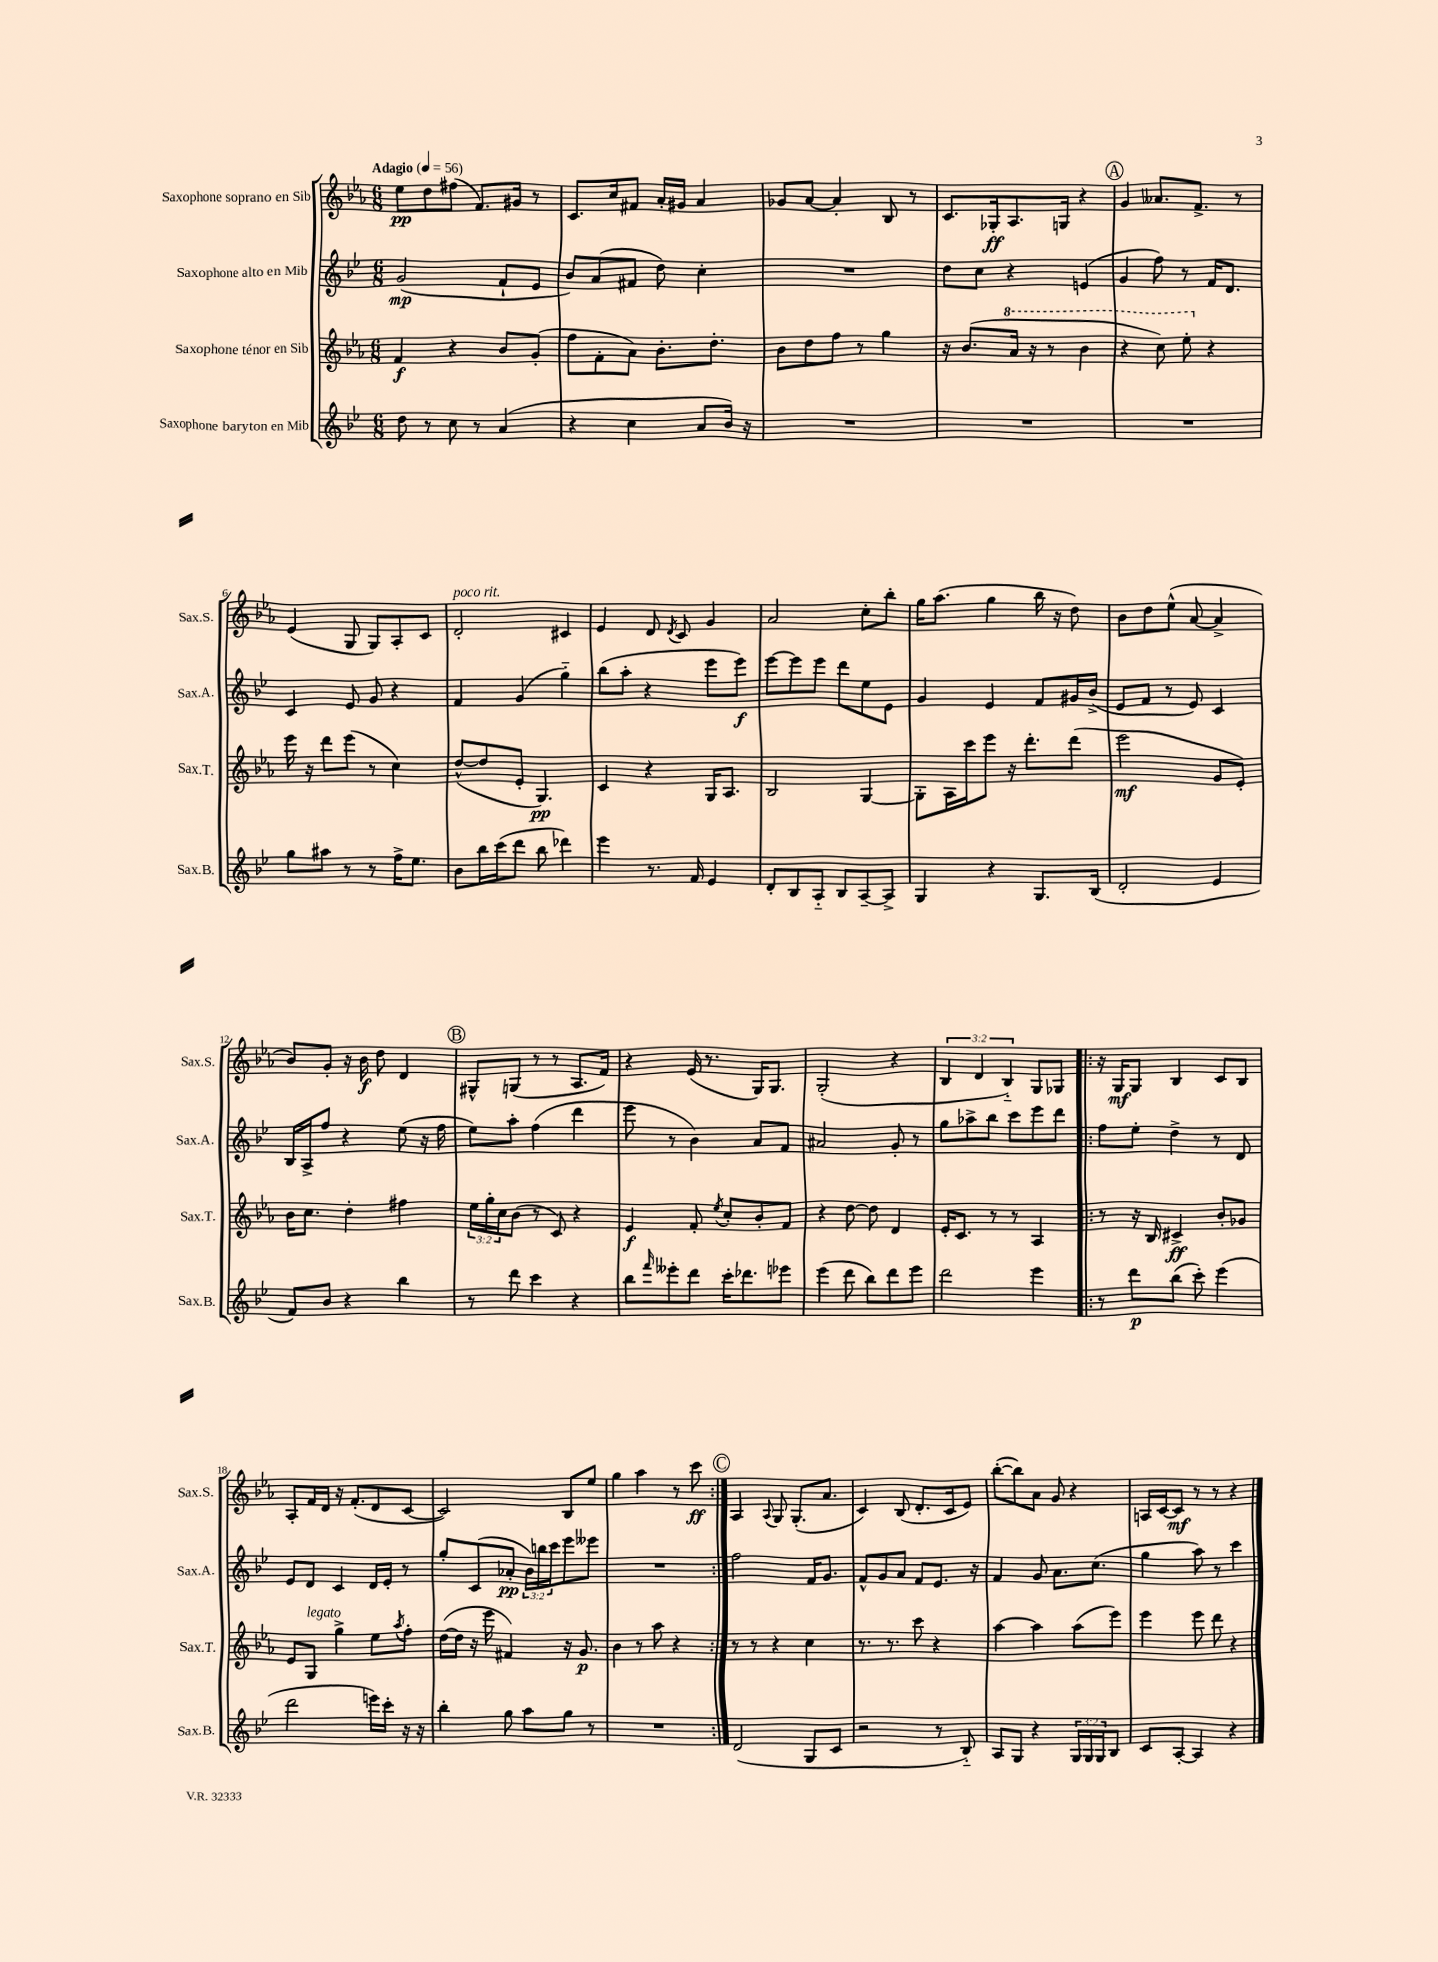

**kern	**dynam	**kern	**dynam	**kern	**dynam	**kern	**dynam
*part4	*part4	*part3	*part3	*part2	*part2	*part1	*part1
*staff4	*staff4	*staff3	*staff3	*staff2	*staff2	*staff1	*staff1
*I"Saxophone baryton en Mib	*	*I"Saxophone ténor en Sib	*	*I"Saxophone alto en Mib	*	*I"Saxophone soprano en Sib	*
*I'Sax.B.	*	*I'Sax.T.	*	*I'Sax.A.	*	*I'Sax.S.	*
*clefG2	*	*clefG2	*	*clefG2	*	*clefG2	*
*k[b-e-]	*	*k[b-e-a-]	*	*k[b-e-]	*	*k[b-e-a-]	*
*M6/8	*	*M6/8	*	*M6/8	*	*M6/8	*
*MM56	*	*MM56	*	*MM56	*	*MM56	*
=1	=1	=1	=1	=1	=1	=1	=1
!	!	!	!	!	!	!LO:TX:a:B:t=Adagio	!
8dd\	.	4f/	f	(2g/	mp	8ee-\L	pp
8r	.	.	.	.	.	8dd\	.
8cc\	.	4r	.	.	.	(8ff#X\J	.
8r	.	.	.	.	.	8.f/L)	.
(4a/	.	8b-/L	.	8f`/L	.	.	.
.	.	.	.	.	.	16g#X/Jk	.
.	.	(8g'/J	.	8e-/J	.	8r	.
=2	=2	=2	=2	=2	=2	=2	=2
4r	.	8ff\L	.	8b-/L)	.	8.c/L	.
.	.	8f'\	.	(8a/	.	.	.
.	.	.	.	.	.	16cc/k	.
4cc\	.	8a-\J)	.	8f#X/J	.	8f#X/J	.
.	.	8.b-'\L	.	8dd\)	.	16a-'/LL	.
.	.	.	.	.	.	16g#X/JJ	.
8a/L	.	.	.	4cc'\	.	4a-/	.
.	.	8.dd'\J	.	.	.	.	.
16b-/Jk)	.	.	.	.	.	.	.
16r	.	.	.	.	.	.	.
=3	=3	=3	=3	=3	=3	=3	=3
2.r	.	8b-\L	.	2.r	.	8g-X/L	.
.	.	8dd\	.	.	.	[8a-/J	.
.	.	8ff\J	.	.	.	4a-'/]	.
.	.	8r	.	.	.	.	.
.	.	4gg\	.	.	.	8B-/	.
.	.	.	.	.	.	8r	.
=4	=4	=4	=4	=4	=4	=4	=4
2.r	.	16r	.	8dd\L	.	8.c/L	.
.	.	(8.b-/L	.	.	.	.	.
.	.	.	.	8cc\J	.	.	.
.	.	.	.	.	.	16G-X'/k	ff
*	*	*8va	*	*	*	*	*
.	.	16aa-/Jk	.	4r	.	8.A-/	.
.	.	16r	.	.	.	.	.
.	.	8r	.	.	.	.	.
.	.	.	.	.	.	16Gn/Jk	.
.	.	4bb-\	.	(4en/	.	4r	.
!!LO:REH:place=s1:t=A
=5	=5	=5	=5	=5	=5	=5	=5
2.r	.	4r	.	4g/	.	4g/	.
.	.	8ccc\)	.	8ff\)	.	8.a--X/L	.
.	.	8eee-'\	.	8r	.	.	.
.	.	.	.	.	.	8.f^/J	.
*	*	*X8va	*	*	*	*	*
.	.	4r	.	16f/KL	.	.	.
.	.	.	.	8.d/J	.	.	.
.	.	.	.	.	.	8r	.
!!LO:LB:g=z
=6	=6	=6	=6	=6	=6	=6	=6
8gg\L	.	16eee-\	.	4c/	.	(4e-/	.
.	.	16r	.	.	.	.	.
8aa#X\J	.	8ddd\L	.	.	.	.	.
8r	.	(8eee-\J	.	8e-/	.	8G/	.
8r	.	8r	.	8g/	.	8G/L)	.
16ff^\KL	.	4cc\)	.	4r	.	8A-'/	.
8.ee-\J	.	.	.	.	.	.	.
.	.	.	.	.	.	8c/J	.
=7	=7	=7	=7	=7	=7	=7	=7
!	!	!	!	!	!	!LO:TX:a:i:t=poco rit.	!
8b-\L	.	([8dd^^/L	.	4f/	.	2d'/	.
16bb-\L	.	8dd/]	.	.	.	.	.
(16ccc\J	.	.	.	.	.	.	.
8ddd\J	.	8e-'/J	.	(4g/	.	.	.
8bb-\	.	4.G/)	pp	.	.	.	.
4ddd-X\)	.	.	.	4gg\)	.	4c#X/	.
=8	=8	=8	=8	=8	=8	=8	=8
4eee-\	.	4c/	.	(8bb-\L	.	4e-/	.
.	.	.	.	8aa'\J	.	.	.
8.r	.	4r	.	4r	.	8d/	.
.	.	.	.	.	.	8qd/	.
.	.	.	.	.	.	8c/	.
16f/	.	.	.	.	.	.	.
4e-/	.	16G/KL	.	8eee-\L	.	4g/	.
.	.	8.A-/J	.	.	.	.	.
.	.	.	.	8eee-\J)	f	.	.
=9	=9	=9	=9	=9	=9	=9	=9
8d'/L	.	2B-/	.	[8eee-\L	.	2a-/	.
8B-/	.	.	.	8eee-\]	.	.	.
8A/J	.	.	.	8eee-\J	.	.	.
8B-/L	.	.	.	8ddd\L	.	.	.
[8A~/	.	[4G/	.	8ee-\	.	8cc'\L	.
8A^/J]	.	.	.	8e-\J	.	8bb-'\J	.
=10	=10	=10	=10	=10	=10	=10	=10
4G/	.	8G'\L]	.	4g/	.	16gg\KL	.
.	.	.	.	.	.	(8.aa-\J	.
.	.	16A-\L	.	.	.	.	.
.	.	16ccc\J	.	.	.	.	.
4r	.	8eee-\J	.	4e-/	.	4gg\	.
.	.	16r	.	.	.	.	.
.	.	8.ddd'\L	.	.	.	.	.
8.G/L	.	.	.	8f/L	.	16bb-\	.
.	.	.	.	.	.	16r	.
.	.	(8ddd\J	.	16g#X/L	.	8dd\)	.
(16B-/Jk	.	.	.	(16b-^/JJ	.	.	.
=11	=11	=11	=11	=11	=11	=11	=11
2d'/	.	2eee-\	mf	8e-/L	.	8b-\L	.
.	.	.	.	8f/J	.	8dd\	.
.	.	.	.	8r	.	(8ee-^^\J	.
.	.	.	.	8e-/)	.	[8a-/	.
4e-/	.	8g/L	.	4c/	.	4a-^/]	.
.	.	8e-'/J)	.	.	.	.	.
!!LO:LB:g=z
=12	=12	=12	=12	=12	=12	=12	=12
8f/L)	.	16b-\KL	.	16B-/LL	.	8b-/L)	.
.	.	8.cc\J	.	16A^/J	.	.	.
8b-/J	.	.	.	8ff/J	.	8g'/J	.
4r	.	4dd'\	.	4r	.	16r	.
.	.	.	.	.	.	16b-\	f
.	.	.	.	.	.	8dd\	.
4bb-\	.	4ff#X\	.	(8ee-\	.	4d/	.
.	.	.	.	16r	.	.	.
.	.	.	.	16ff\	.	.	.
!!LO:REH:place=s1:t=B
=13	=13	=13	=13	=13	=13	=13	=13
8r	.	24ee-\LL	.	8ee-\L)	.	8G#X^^/L	.
.	.	24gg'\	.	.	.	.	.
.	.	24cc\J	.	.	.	.	.
8ddd\	.	(8b-\J	.	8aa'\J	.	(8Gn/J	.
4ccc\	.	8r	.	(4ff\	.	8r	.
.	.	8c/)	.	.	.	8r	.
4r	.	4r	.	4ddd\	.	8.A-/L	.
.	.	.	.	.	.	16f/Jk)	.
=14	=14	=14	=14	=14	=14	=14	=14
8bb-\L	.	4e-/	f	8eee-\	.	4r	.
16qqfff/	.	.	.	.	.	.	.
8eee--X'\	.	.	.	8r	.	.	.
8ddd\J	.	8f'/	.	4b-\)	.	(16e-/	.
.	.	.	.	.	.	8.r	.
.	.	8qee-/	.	.	.	.	.
16ccc'\KL	.	8cc'/L	.	.	.	.	.
8.ddd-X\	.	.	.	.	.	.	.
.	.	8b-'/	.	8a/L	.	16G/KL)	.
.	.	.	.	.	.	8.G/J	.
8eee-X\J	.	8f/J	.	8f/J	.	.	.
=15	=15	=15	=15	=15	=15	=15	=15
(4eee-\	.	4r	.	2a#X/	.	(2G'/	.
8ddd\	.	[8dd\	.	.	.	.	.
8bb-\L)	.	8dd\]	.	.	.	.	.
8ddd\	.	4d/	.	8g'/	.	4r	.
8eee-\J	.	.	.	8r	.	.	.
=16	=16	=16	=16	=16	=16	=16	=16
2ddd\	.	16e-'/KL	.	8gg\L	.	6B-/	.
.	.	8.c/J	.	.	.	.	.
.	.	.	.	8aa-X^\	.	.	.
.	.	.	.	.	.	6d/	.
.	.	8r	.	8bb-\J	.	.	.
.	.	.	.	.	.	6B-/)	.
.	.	8r	.	8ccc\L	.	.	.
4eee-\	.	4A-/	.	8eee-\	.	8G/L	.
.	.	.	.	8ddd\J	.	8G-X/J	.
=17!|:	=17!|:	=17!|:	=17!|:	=17!|:	=17!|:	=17!|:	=17!|:
8r	.	8r	.	8ff\L	.	16r	.
.	.	.	.	.	.	16G/KL	mf
8ddd\L	p	16r	.	8ee-'\J	.	8G/J	.
.	.	16B-/	.	.	.	.	.
(8bb-\J	.	4c#X^/	ff	4dd^\	.	4B-/	.
8ccc'\)	.	.	.	.	.	.	.
(4eee-\	.	8b-'/L	.	8r	.	8c/L	.
.	.	8g-X/J	.	8d/	.	8B-/J	.
!!LO:LB:g=z
=18	=18	=18	=18	=18	=18	=18	=18
2ddd\	.	8e-/L	.	8e-/L	.	8A-'/L	.
!	!	!LO:TX:a:i:t=legato	!	!	!	!	!
.	.	8G/J	.	8d/J	.	16f/L	.
.	.	.	.	.	.	16d/JJ	.
.	.	4gg^\	.	4c/	.	16r	.
.	.	.	.	.	.	(8.f'/L	.
16eeen\LL)	.	8ee-\L	.	16d/LL	.	8d/	.
16ccc'\JJ	.	.	.	16e-'/JJ	.	.	.
.	.	8qaa-/	.	.	.	.	.
16r	.	8ff'\J	.	8r	.	[8c/J	.
16r	.	.	.	.	.	.	.
=19	=19	=19	=19	=19	=19	=19	=19
4bb-'\	.	([16dd\LL	.	8gg'/L	.	2c/])	.
.	.	16dd\JJ]	.	.	.	.	.
.	.	16r	.	(8c/	.	.	.
.	.	16eee-\	.	.	.	.	.
8gg\	.	4f#X/)	.	8a-X'/J	pp	.	.
8aa\L	.	.	.	24b-\LL)	.	.	.
.	.	.	.	24bbn\	.	.	.
.	.	.	.	24ccc\J	.	.	.
8gg\J	.	16r	.	8eee-\	.	8B-/L	.
.	.	8.g/	p	.	.	.	.
8r	.	.	.	8eee--X\J	.	8ee-/J	.
=20	=20	=20	=20	=20	=20	=20	=20
2.r	.	4b-\	.	2.r	.	4gg\	.
.	.	8r	.	.	.	4aa-\	.
.	.	8aa-\	.	.	.	.	.
.	.	4r	.	.	.	8r	.
.	.	.	.	.	.	8ccc\	ff
!!LO:REH:place=s1:t=C
=21:|!	=21:|!	=21:|!	=21:|!	=21:|!	=21:|!	=21:|!	=21:|!
(2d/	.	8r	.	2ff\	.	4A-/	.
.	.	8r	.	.	.	.	.
.	.	.	.	.	.	8qqA-/	.
.	.	4r	.	.	.	8G/	.
.	.	.	.	.	.	(8.G'/L	.
8G/L	.	4cc\	.	16f/KL	.	.	.
.	.	.	.	8.g/J	.	8.a-/J	.
8c/J	.	.	.	.	.	.	.
=22	=22	=22	=22	=22	=22	=22	=22
2r	.	8.r	.	8f^^/L	.	4c/)	.
.	.	.	.	8g/	.	.	.
.	.	8.r	.	.	.	.	.
.	.	.	.	8a/J	.	(8B-/	.
.	.	8ccc\	.	8f/L	.	8.d'/L	.
8r	.	4r	.	8.e-/J	.	.	.
.	.	.	.	.	.	16c/k	.
8B-/)	.	.	.	.	.	8e-/J)	.
.	.	.	.	16r	.	.	.
=23	=23	=23	=23	=23	=23	=23	=23
8A/L	.	[4aa-\	.	4f/	.	([8bb-'\L	.
8G/J	.	.	.	.	.	8bb-\])	.
4r	.	4aa-\]	.	8g/	.	8a-\J	.
.	.	.	.	8.a\L	.	8g/	.
24G/LL	.	(8aa-\L	.	.	.	4r	.
24G/	.	.	.	.	.	.	.
.	.	.	.	(8.cc\J	.	.	.
24G/J	.	.	.	.	.	.	.
8B-/J	.	8eee-\J)	.	.	.	.	.
=24	=24	=24	=24	=24	=24	=24	=24
8c/L	.	4eee-\	.	4gg\	.	16An/LL	.
.	.	.	.	.	.	[16c/J	.
[8A'/J	.	.	.	.	.	8c/J]	mf
4A/]	.	8eee-\	.	8aa\)	.	8r	.
.	.	8ddd\	.	8r	.	8r	.
4r	.	4r	.	4ccc\	.	4r	.
==	==	==	==	==	==	==	==
*-	*-	*-	*-	*-	*-	*-	*-
